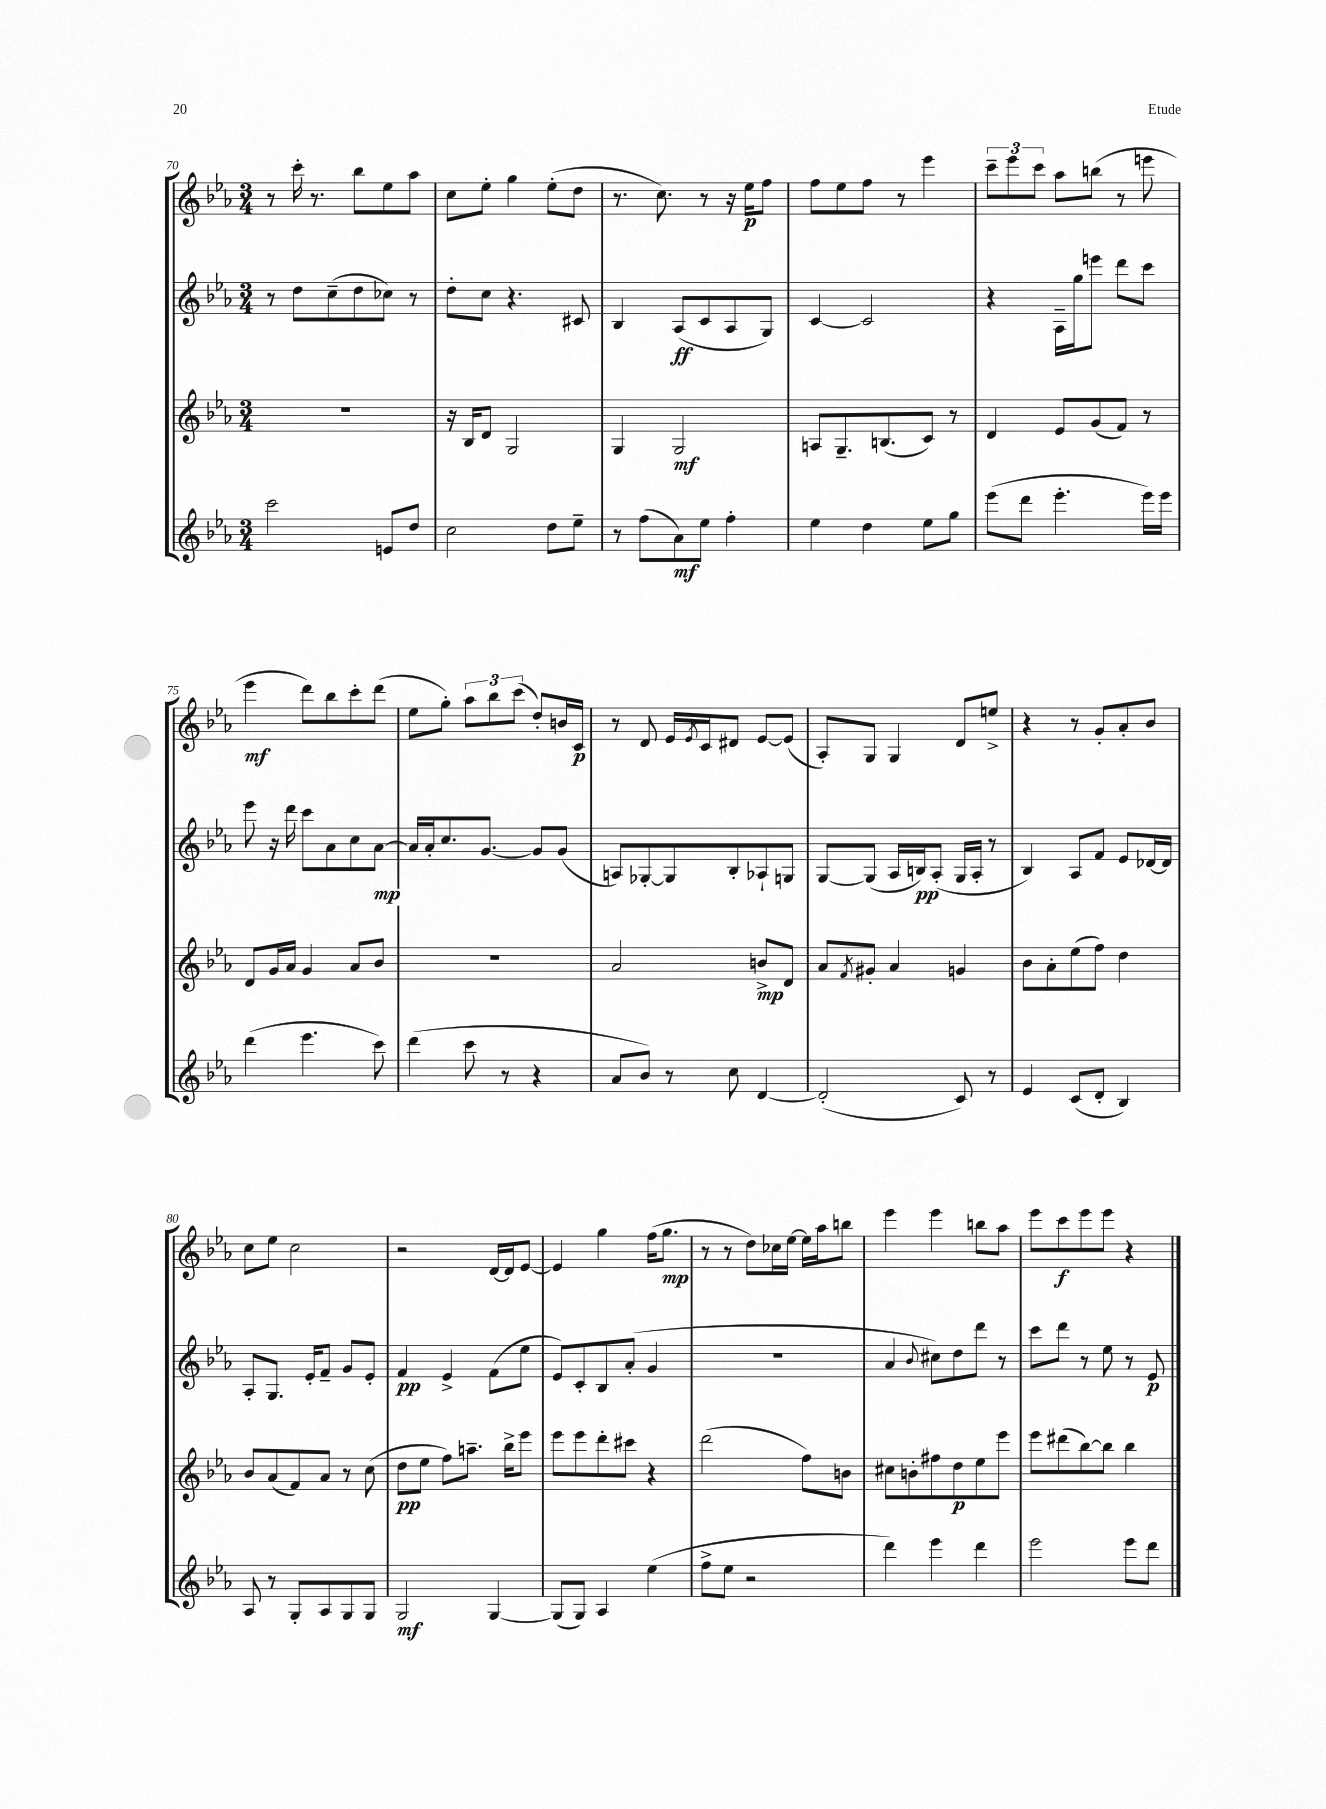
<<
\new StaffGroup <<
\new Staff = "s0" {
    \clef treble \key ees \major \numericTimeSignature \time 3/4
    r8 c'''16-. r8. bes''8 ees''8 aes''8 |
    c''8 ees''8-. g''4 ees''8-.( d''8 |
    r8. c''8.) r8 r16 ees''16\p f''8 |
    f''8 ees''8 f''8 r8 ees'''4 |
    \tuplet 3/2 { c'''8-- ees'''8 c'''8 } aes''8 b''8( r8 e'''8 |
    ees'''4\mf d'''8) bes''8 c'''8-. d'''8( |
    ees''8 g''8-.) \tuplet 3/2 { aes''8 bes''8 c'''8( } d''8-.) b'16 c'16\p |
    r8 d'8 ees'16 \acciaccatura { ees'8 } c'16 dis'8 ees'8~ ees'8( |
    aes8-.) g8 g4 d'8 e''8-> |
    r4 r8 g'8-. aes'8-. bes'8 |
    c''8 ees''8 c''2 |
    r2 d'16~ d'16 ees'8~ |
    ees'4 g''4 f''16( g''8.\mp |
    r8 r8 d''8) ces''16 ees''16~ ees''16 aes''16 b''8 |
    ees'''4 ees'''4 b''8 aes''8 |
    ees'''8 c'''8\f ees'''8 ees'''8 r4 \bar "|." |
}
\new Staff = "s1" {
    \clef treble \key ees \major \numericTimeSignature \time 3/4
    r8 d''8 c''8--( d''8 ces''8) r8 |
    d''8-. c''8 r4. cis'8 |
    bes4 aes8\ff( c'8 aes8 g8) |
    c'4~ c'2 |
    r4 aes16-- g''16 e'''8 d'''8 c'''8 |
    ees'''8 r16 d'''16 c'''8 aes'8 c''8 aes'8~\mp |
    aes'16 aes'16-. c''8. g'8.~ g'8 g'8( |
    a8) ges8~-. ges8 bes8-. aes8-! g8 |
    g8~ g8( aes16 b16\pp) aes8-.( g16 aes16-. r8 |
    bes4) aes8 f'8 ees'8 des'16~ des'16 |
    aes8-. g8. ees'16-. f'8-- g'8 ees'8-. |
    f'4\pp ees'4-> f'8( ees''8 |
    ees'8) c'8-. bes8 aes'8-.( g'4 |
    R2. |
    aes'4 \appoggiatura { bes'8 } cis''8) d''8 d'''8 r8 |
    c'''8 d'''8 r8 ees''8 r8 ees'8\p \bar "|." |
}
\new Staff = "s2" {
    \clef treble \key ees \major \numericTimeSignature \time 3/4
    R2. |
    r16 bes16 d'8 g2 |
    g4 g2\mf |
    a8 g8.-- b8.( c'8) r8 |
    d'4 ees'8 g'8( f'8) r8 |
    d'8 g'16 aes'16 g'4 aes'8 bes'8 |
    R2. |
    aes'2 b'8->\mp d'8 |
    aes'8 \acciaccatura { f'8 } gis'8-. aes'4 g'4 |
    bes'8 aes'8-. ees''8( f''8) d''4 |
    bes'8 aes'8( f'8) aes'8 r8 c''8( |
    d''8\pp ees''8 f''8) a''8.-- bes''16-> ees'''8 |
    ees'''8 ees'''8 d'''8-. cis'''8 r4 |
    d'''2( f''8) b'8 |
    cis''8 b'8-. fis''8 d''8\p ees''8 ees'''8 |
    ees'''8 dis'''8( bes''8~) bes''8 bes''4 \bar "|." |
}
\new Staff = "s3" {
    \clef treble \key ees \major \numericTimeSignature \time 3/4
    c'''2 e'8 d''8 |
    c''2 d''8 ees''8-- |
    r8 f''8( aes'8\mf) ees''8 f''4-. |
    ees''4 d''4 ees''8 g''8 |
    ees'''8( d'''8 ees'''4.-. ees'''16) ees'''16 |
    d'''4( ees'''4. c'''8) |
    d'''4( c'''8 r8 r4 |
    aes'8 bes'8) r8 c''8 d'4~ |
    d'2-.( c'8) r8 |
    ees'4 c'8( d'8-. bes4) |
    aes8 r8 g8-. aes8 g8 g8 |
    g2\mf g4~ |
    g8( g8) aes4 ees''4( |
    f''8-> ees''8 r2 |
    d'''4) ees'''4 d'''4 |
    ees'''2 ees'''8 d'''8 \bar "|." |
}
>>
>>
\layout { \context { \Score currentBarNumber = #70 } }
